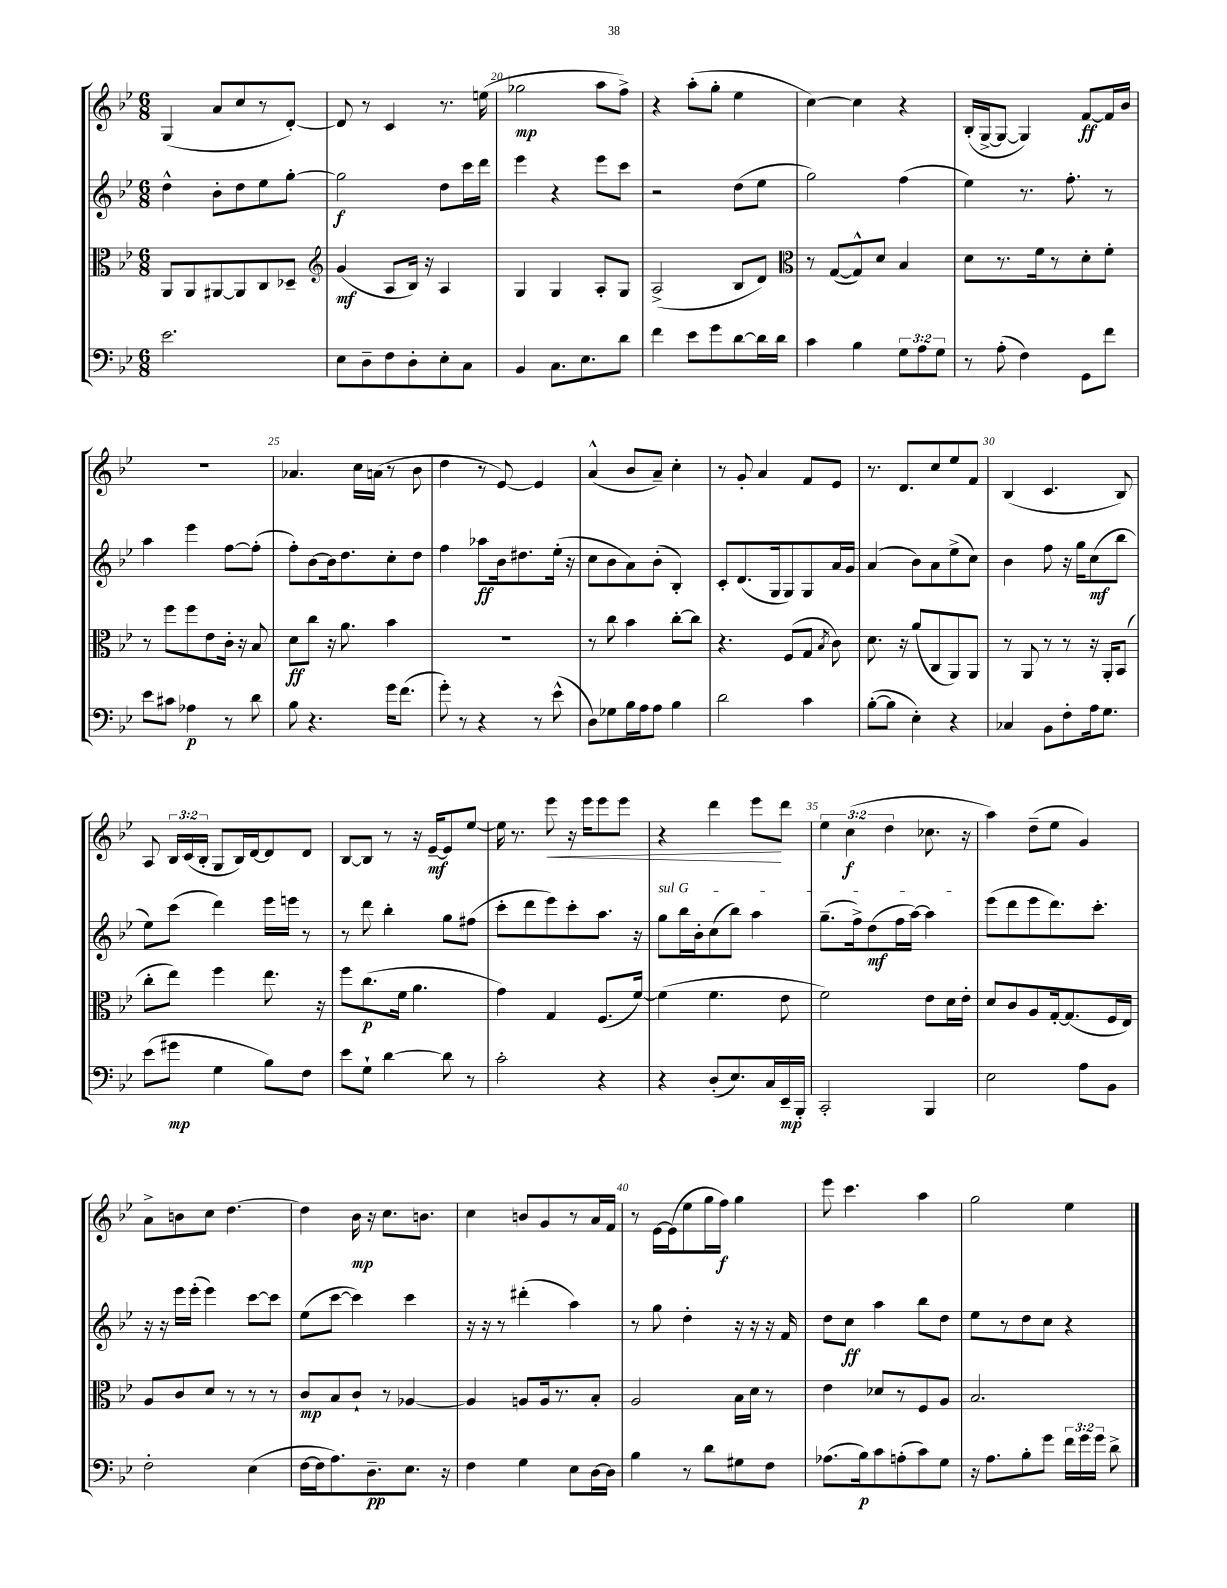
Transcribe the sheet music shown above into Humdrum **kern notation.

**kern	**kern	**kern	**kern
*staff4	*staff3	*staff2	*staff1
*clefF4	*clefC3	*clefG2	*clefG2
*k[b-e-]	*k[b-e-]	*k[b-e-]	*k[b-e-]
*M6/8	*M6/8	*M6/8	*M6/8
2.e-\	8AA/L	4dd^^\	(4G/
.	8AA/	.	.
.	[8AA#/	8b-'\L	8a/L
.	8AA#/]	8dd\	8cc/
.	8C/	8ee-\	8r
.	8D-~/J	[8gg'\J	[8d'/J)
=	=	=	=
*	*clefG2	*	*
8E-\L	(4g/	2gg\]	8d/]
8D~\	.	.	8r
8F\	8A/L	.	4c/
8D'\	16B-/Jk)	.	.
.	16r	.	.
8E-'\	4A/	8dd\L	8.r
8C\J	.	16ccc\L	.
.	.	16ddd\JJ	(16ee\
=	=	=	=
4BB-/	4G/	4eee-\	2gg-\
8.C\L	4G/	4r	.
8.E-\	.	.	.
.	8A'/L	8eee-\L	8aa\L
8d\J	8G/J	8ccc\J	8ff^\J)
=	=	=	=
4f\	(2A^/	2r	4r
8e-\L	.	.	(8aa'\L
8g\	.	.	8gg'\J
[8d\	8B-/L	(8dd\L	4ee-\
16d\]L	8d/J)	8ee-\J	.
16d\JJ	.	.	.
=	=	=	=
*	*clefC3	*	*
4c\	8r	2gg\)	[4cc\)
.	([8G/L	.	.
4B-\	8G^^/])	.	4cc\]
.	8d/J	.	.
12G\L	4B-/	(4ff\	4r
12A\	.	.	.
12G\J	.	.	.
=	=	=	=
8r	8d\L	4ee-\)	(16B-'/LL
.	.	.	[16G^/J
(8A'\	8.r	.	8G/_J
4F\)	.	8.r	4G/])
.	16f\k	.	.
.	8r	.	.
.	.	8.ff'\	.
8GG\L	8d'\	.	[8f/L
8f\J	8f'\J	8r	16f/]L
.	.	.	16b-/JJ
=	=	=	=
8e-\L	8r	4aa\	2.r
8c#\J	8ff\L	.	.
4A-\	8ff\	4eee-\	.
.	8e-\	.	.
8r	16c'\Jk	[8ff\L	.
.	16r	.	.
8d\	8B-/	(8ff'\]J	.
=	=	=	=
8B-\	8d\L	8ff'\L)	4.a-/
4.r	8cc\J	[8b-\	.
.	16r	16b-\]k	.
.	8.a\	8.dd\	.
.	.	.	16cc\LL
.	.	.	(16a\JJ
16g\LK	4b-\	8cc'\	8r
(8.f\J	.	.	.
.	.	8dd\J	8b-\
=	=	=	=
8g'\)	2.r	4ff\	4dd\
8r	.	.	.
4r	.	8aa-\L	8r
.	.	16b-\k	[8e-/)
.	.	8.dd#\	.
8r	.	.	4e-/]
(8e-^^\	.	(16ee-'\Jk	.
.	.	16r	.
=	=	=	=
8D\L)	8r	8cc\L	(4a^^/
8G-\	8cc\	8b-\	.
16B-\L	4b-\	8a\)	8b-/L
16A\J	.	.	.
8A\J	.	(8b-'\J	8a~/J)
4B-\	[8cc'\L	4B-'/)	4cc'\
.	8cc\]J	.	.
=	=	=	=
2d\	4.r	8c'/L	8r
.	.	(8.d/	8g'/
.	.	.	4a/
.	.	16G/k	.
.	(8F/L	8G/)	.
4c\	8G/J	8G/	8f/L
.	8qB-/	.	.
.	8c\)	16a/L	8e-/J
.	.	16g/JJ	.
=	=	=	=
([8B-'\L	8.d\	(4a/	8.r
8B-\]J	.	.	.
.	16r	.	8.d/L
4E-'\)	(8a/L	8b-\L)	.
.	8C/	8a\	8cc/
4r	8AA/)	(8ee-^\	8ee-/
.	8AA/J	8cc\J)	8f/J
=	=	=	=
4C-/	8r	4b-\	(4B-/
.	8AA/	.	.
8BB-\L	8r	8ff\	4.c/
8F'\	8r	16r	.
.	.	16gg\LK	.
16A\k	16r	(8cc\	.
8.G\J	16AA'/LK	.	.
.	(8BB-/J	8bb-\J	8B-/)
=	=	=	=
(8e-\L	8cc'\L	8ee-\L)	8A/
8g#\J	8ee-\J)	(8ccc\J	24B-/LL
.	.	.	(24c/
.	.	.	24B-'/JJ
4G\	4ff\	4ddd\)	8G/L
.	.	.	16B-/L)
.	.	.	[16d/J
8B-\L)	8.ee-\	16eee-\LL	8d/]
.	.	16eee\JJ	.
8F\J	.	8r	8d/J
.	16r	.	.
=	=	=	=
8e-\L	8ff\L	8r	[8B-/L
8G`\J	(8.cc\	8ddd\	8B-/]J
[4d\	.	4bb-'\	8r
.	16f\Jk	.	.
.	4.a\	.	16r
.	.	.	[16e-~/LK
8d\]	.	8gg\L	8e-/]
8r	.	(8ff#\J	[8ee-/J
=	=	=	=
2c'\	4g\)	8ccc'\L	16ee-\]
.	.	.	8.r
.	.	8ddd\	.
.	4G/	8eee-\)	8eee-\
.	.	8ccc'\	16r
.	.	.	16eee-\LK
4r	(8.F/L	8.aa\J	8eee-\
.	.	.	8eee-\J
.	[16f/Jk)	16r	.
=	=	=	=
4r	(4f\]	8gg\L	4r
.	.	16bb-\L	.
.	.	16b-'\J	.
(8D'/L	4.f\	(8cc\	4ddd\
8.E-/)	.	8bb-\J)	.
.	.	4aa\	8eee-\L
16C/L	.	.	.
16EE-~/	8e-\	.	8ddd\J
16BBB-'/JJ	.	.	.
=	=	=	=
2CC'/	2f\)	(8.gg~\L	6ee-\
.	.	.	(6cc\
.	.	16ff^\k)	.
.	.	(8dd\	.
.	.	.	6dd\
.	.	16ff\L	.
.	.	[16aa\JJ)	.
4BBB-/	8e-\L	4aa\]	8.cc-\
.	16d\L	.	.
.	16e-'\JJ	.	16r
=	=	=	=
2E-\	8d/L	(8eee-\L	4aa\)
.	8c/	8ddd\	.
.	8A/	8eee-\	(8dd~\L
.	[16G'/k	8.ddd\)	8ee-\J
.	(8.G/]	.	.
8A\L	.	.	4g/)
.	.	8.ccc'\J	.
8BB-\J	16F/L	.	.
.	16E-/JJ)	.	.
=	=	=	=
2F'\	8A/L	16r	8a^\L
.	.	16r	.
.	8c/	16eee-\LL	8b\
.	.	(16eee-'\JJ	.
.	8d/J	4eee-\)	8cc\J
.	8r	.	[4.dd\
(4E-\	8r	[8ccc\L	.
.	8r	8ccc\]J	.
=	=	=	=
[16F\LL	8c/L	(8ee-\L	4dd\]
16F\]J	.	.	.
8.A\)	8B-/	[8ccc\J	.
.	8c`/J	4ccc\])	16b-\
8.D~\	.	.	16r
.	8r	.	8.cc\L
8.E-\J	[4A-/	4ccc\	.
.	.	.	8.b\J
16r	.	.	.
=	=	=	=
4F\	4A-/]	16r	4cc\
.	.	16r	.
.	.	8r	.
4G\	8A/L	(4ddd#'\	8b/L
.	16A/k	.	8g/
.	8.r	.	.
8E-\L	.	4aa\)	8r
[16D\L	8B-'/J	.	16a/L
16D\]JJ	.	.	16f/JJ
=	=	=	=
4B-\	2A/	8r	8r
.	.	8gg\	[16e-\LL
.	.	.	(16e-\]J
8r	.	4dd'\	8ee-\
8d\L	.	.	16gg\L
.	.	.	16ff\JJ)
8G#\	16B-\LL	16r	4gg\
.	16d\JJ	16r	.
8F\J	8r	16r	.
.	.	16f/	.
=	=	=	=
(8.A-\L	4e-\	8dd\L	8eee-\
.	.	8cc\J	4.ccc\
16B-\k)	.	.	.
8c\	8d-/L	4aa\	.
(8A'\	8r	.	.
8c\)	8F/	8bb-\L	4aa\
8G\J	8A/J	8dd\J	.
=	=	=	=
16r	2.B-/	8ee-\L	2gg\
8.A\L	.	.	.
.	.	8r	.
8B-'\	.	8dd\	.
8g\J	.	8cc\J	.
24f\LL	.	4r	4ee-\
24g\	.	.	.
24g\JJ	.	.	.
8d^\	.	.	.
==	==	==	==
*-	*-	*-	*-
